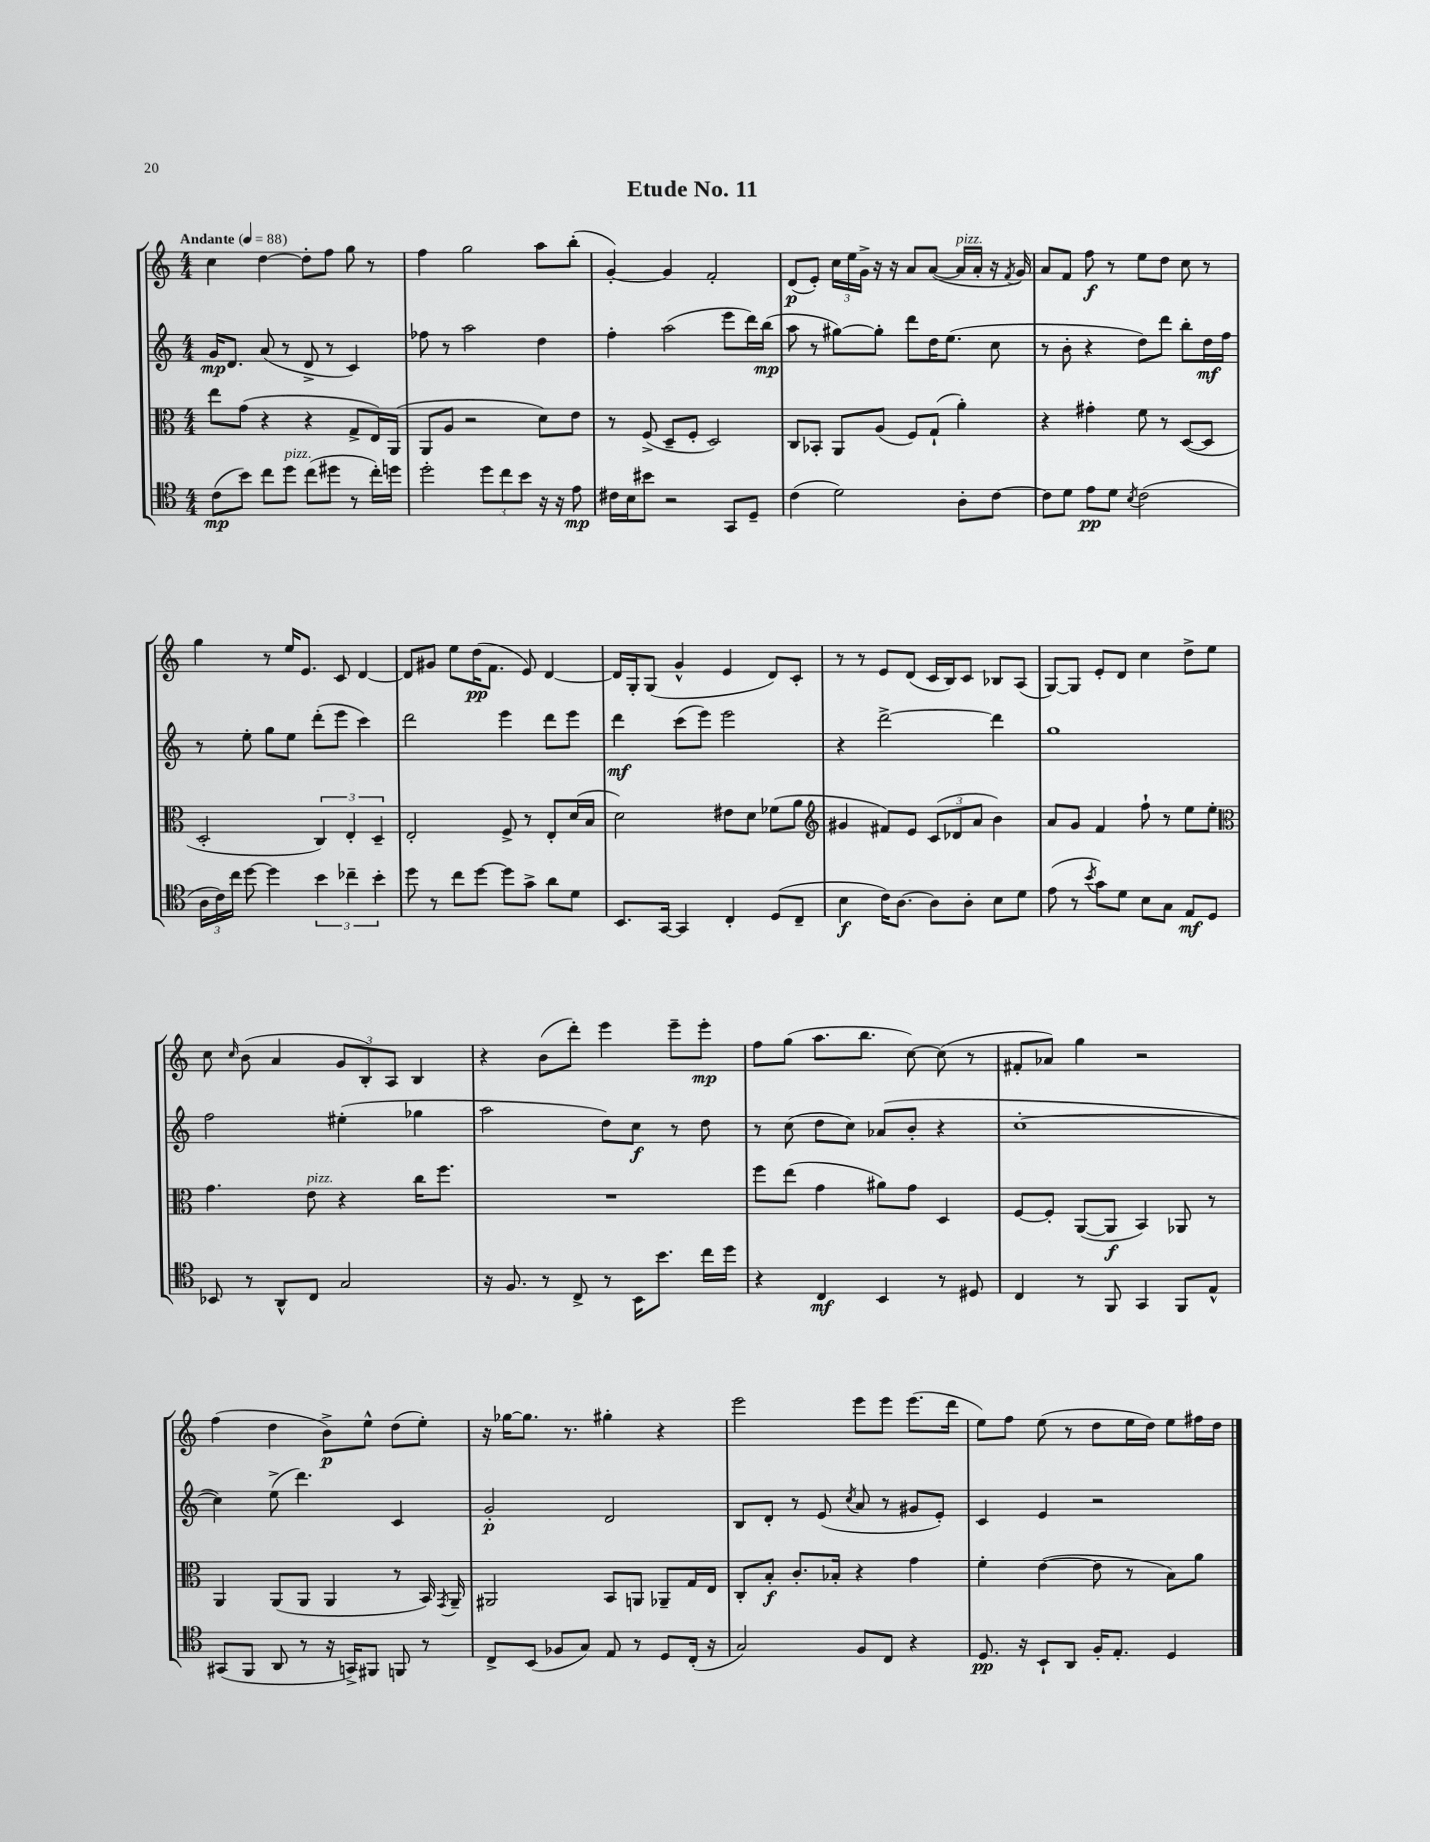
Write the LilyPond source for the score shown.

\header { title = "Etude No. 11" }
<<
\new StaffGroup <<
\new Staff = "s0" {
    \clef treble \key c \major \numericTimeSignature \time 4/4 \tempo "Andante" 4 = 88
    \autoBeamOff c''4 d''4~ d''8[-. f''8] g''8 r8 |
    f''4 g''2 a''8[ b''8]-.( |
    g'4~-.) g'4 f'2-. |
    d'8[\p( e'8]-.) \tuplet 3/2 { c''16[ e''16 g'16]-> } r16 r16 a'8[ a'8]~( a'16[^\markup { \italic "pizz." } a'16]-. r16 \acciaccatura { f'8 } g'16) |
    a'8[ f'8] f''8\f r8 e''8[ d''8] c''8 r8 |
    g''4 r8 e''16[ e'8.] c'8 d'4~ |
    d'8[ gis'8] e''8[ d''16\pp( f'8.] e'8) d'4~ |
    d'16[ g16-. g8]( g'4-^ e'4 d'8[) c'8]-. |
    r8 r8 e'8[ d'8]( c'16[ b16) c'8] bes8[ a8]( |
    g8[~) g8] e'8[-. d'8] c''4 d''8[-> e''8] |
    c''8 \grace { c''16 } b'8( a'4 \tuplet 3/2 { g'8[ b8-.) a8] } b4 |
    r4 b'8[( d'''8]-.) e'''4 e'''8[-- e'''8]-.\mp |
    f''8[ g''8]( a''8.[ b''8.] c''8~) c''8( r8 |
    fis'8[-. aes'8]) g''4 r2 |
    f''4( d''4 b'8[->\p) e''8]-^ d''8[( e''8]-.) |
    r16 ges''16[~ ges''8.] r8. gis''4-. r4 |
    e'''2 e'''8[ e'''8] e'''8.[( d'''16] |
    e''8[) f''8] e''8( r8 d''8[ e''16 d''16]) e''8[ fis''16 d''16] \bar "|." |
}
\new Staff = "s1" {
    \clef treble \key c \major \numericTimeSignature \time 4/4
    \autoBeamOff g'16[\mp d'8.] a'8( r8 d'8-> r8 c'4) |
    fes''8 r8 a''2 d''4 |
    f''4-. a''2( e'''8[ d'''16) b''16]\mp( |
    a''8 r8 gis''8[~) gis''8]-. d'''8[ d''16 e''8.]( c''8 |
    r8 b'8-. r4 d''8[) d'''8] b''8[-. d''16\mf f''16] |
    r8 e''8-. g''8[ e''8] d'''8[-.( e'''8] c'''4) |
    d'''2 e'''4 d'''8[ e'''8] |
    d'''4\mf c'''8[( e'''8]) e'''2 |
    r4 d'''2~-> d'''4 |
    g''1 |
    f''2 eis''4-.( ges''4 |
    a''2 d''8[) c''8]\f r8 d''8 |
    r8 c''8( d''8[ c''8]) aes'8[( b'8]-. r4 |
    c''1~-. |
    c''4) e''8->( d'''4.) c'4 |
    g'2-.\p d'2 |
    b8[ d'8]-. r8 e'8( \acciaccatura { c''8 } a'8 r8 gis'8[ e'8]-.) |
    c'4 e'4 r2 \bar "|." |
}
\new Staff = "s2" {
    \clef alto \key c \major \numericTimeSignature \time 4/4
    \autoBeamOff e''8[ g'8]( r4 r4 g8[-> e16) a,16]( |
    a,8[ a8] r2 d'8[) e'8] |
    r8 f8->( d8[-- f8]-. d2) |
    c8[ bes,8]-. a,8[ a8]( f8[) g8]-!( a'4-.) |
    r4 gis'4-. f'8 r8 d8[~( d8] |
    d2-. \tuplet 3/2 { c4) e4-. d4-- } |
    e2-. f8-> r8 e8[-. d'16( b16] |
    d'2) eis'8[ d'8] fes'8[( a'8] |
    \clef treble gis'4 fis'8[) e'8] \tuplet 3/2 { c'8[( des'8 a'8] } b'4) |
    a'8[ g'8] f'4 f''8-! r8 e''8[ e''8]-. |
    \clef alto g'4. e'8^\markup { \italic "pizz." } r4 c''16[ f''8.] |
    R1 |
    f''8[ e''8]( g'4 ais'8[) g'8] d4 |
    f8[~ f8]-. a,8[~( a,8]\f b,4) aes,8 r8 |
    a,4 a,8[( a,8] a,4 r8 b,16) \acciaccatura { g,8 } a,16-- |
    ais,2 b,8[ a,8] aes,8[-- g16 e16] |
    c8[-. b8]-.\f c'8.[-. bes16]-. r4 g'4 |
    f'4-. e'4~( e'8 r8 b8[) a'8] \bar "|." |
}
\new Staff = "s3" {
    \clef tenor \key c \major \numericTimeSignature \time 4/4
    \autoBeamOff c'8[\mp( b'8]) c''8[ d''8]^\markup { \italic "pizz." } c''8[( dis''8] r8 c''16[-.) d''16] |
    d''2-. \tuplet 3/2 { d''8[ c''8 b'8] } r16 r16 e'8\mp |
    cis'16[ b16 bis'8] r2 g,8[ d8]-- |
    c'4( d'2) a8[-. c'8]~ |
    c'8[ d'8] e'8[\pp d'8] \acciaccatura { b8 } c'2( |
    \tuplet 3/2 { a16[ c'16) c''16] } d''8~ d''4 \tuplet 3/2 { b'4 ces''4-- b'4-. } |
    d''8 r8 c''8[ d''8]~ d''8[ g'8]-> a'8[ d'8] |
    b,8.[ g,16]~ g,4 c4-. d8[( c8]-- |
    b4\f c'16[) a8.]~ a8[ a8]-. b8[ d'8] |
    e'8( r8 \acciaccatura { b'8 } g'8[) d'8] b8[ g8] e8[\mf d8] |
    bes,8 r8 a,8[-^ c8] g2 |
    r16 f8. r8 c8-> r8 b,16[ b'8.] c''16[ d''16] |
    r4 c4\mf b,4 r8 dis8 |
    c4 r8 f,8 g,4 f,8[ e8]-^ |
    gis,8[( f,8] a,8 r8 r16 g,16[->) fis,8] f,8 r8 |
    c8[-> b,8]( fes8[ g8]) e8 r8 d8[ c16]-.( r16 |
    g2) f8[ c8] r4 |
    d8.\pp r16 b,8[-! a,8] f16[-. e8.]-. d4 \bar "|." |
}
>>
>>
\layout { \context { \Score \remove "Bar_number_engraver" } }
